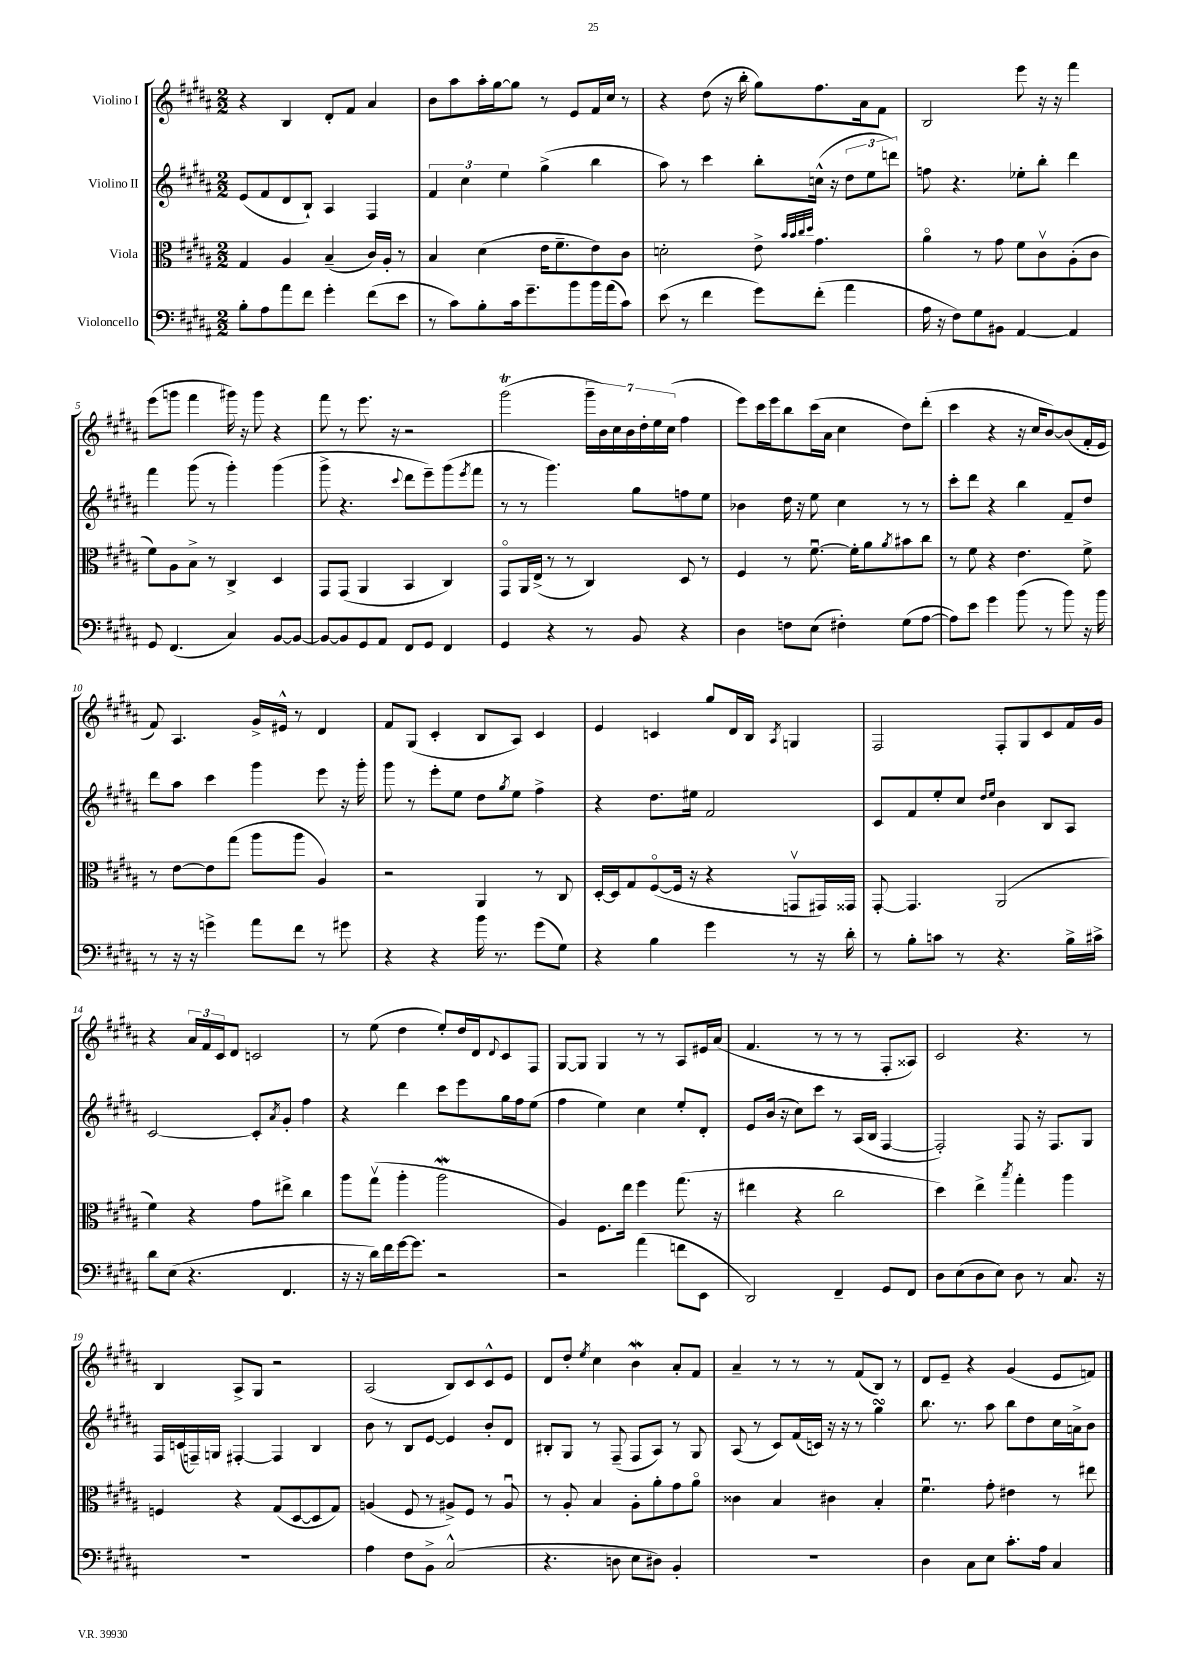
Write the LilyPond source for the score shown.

<<
\new StaffGroup <<
\new Staff = "s0" \with { instrumentName = "Violino I" } {
    \clef treble \key b \major \numericTimeSignature \time 2/2
    r4 b4 dis'8-. fis'8 ais'4 |
    b'8 ais''8 ais''16-. gis''16~ gis''8 r8 e'8 fis'16 cis''16 r8 |
    r4 dis''8( r16 b''16-. gis''8) fis''8. ais'16 fis'8 |
    b2 e'''8 r16 r16 fis'''4 |
    e'''8( g'''8 fis'''4 gis'''16) r16 gis'''8 r4 |
    fis'''8 r8 e'''8. r16 r2 |
    gis'''2\trill( \tuplet 7/4 { gis'''16-- b'16) cis''16 b'16 dis''16-. e''16 cis''16( } fis''4 |
    e'''8) cis'''16 e'''16 b''8 cis'''16( ais'16 cis''4 dis''8) dis'''8-.( |
    cis'''4 r4 r16 cis''16 b'8~) b'8( fis'16-. e'16 |
    fis'8) ais4. gis'16-> eis'16-^ r8 dis'4 |
    fis'8 gis8( cis'4-. b8 ais8) cis'4 |
    e'4 c'4 gis''8 dis'16 b16 \acciaccatura { ais8 } g4 |
    fis2 fis8-. gis8 cis'8 fis'16 gis'16 |
    r4 \tuplet 3/2 { ais'16 fis'16 cis'16 } dis'8 c'2 |
    r8 e''8( dis''4 e''8-.) dis''16 dis'16 \appoggiatura { dis'8 } cis'8 fis8 |
    gis8~ gis8 gis4 r8 r8 ais8 eis'16 ais'16( |
    fis'4. r8 r8 r8 fis8-. aisis8) |
    cis'2 r4. r8 |
    b4 ais8-> gis8 r2 |
    ais2( b8) cis'8 cis'8-^ e'8 |
    dis'8 dis''8-. \acciaccatura { e''8 } cis''4 b'4\mordent ais'8-. fis'8 |
    ais'4-- r8 r8 r8 fis'8( b8) r8 |
    dis'8 e'8-- r4 gis'4( e'8 f'8) \bar "|." |
}
\new Staff = "s1" \with { instrumentName = "Violino II" } {
    \clef treble \key b \major \numericTimeSignature \time 2/2
    e'8( fis'8 dis'8 b8-!) ais4 fis4 |
    \tuplet 3/2 { fis'4 cis''4 e''4 } gis''4->( b''4 |
    ais''8) r8 cis'''4 b''8-. c''16-^( r16 \tuplet 3/2 { dis''8 e''8 d'''8) } |
    f''8 r4. ees''8-. b''8-. dis'''4 |
    fis'''4 gis'''8( r8 gis'''4-.) gis'''4( |
    gis'''8-> r4. \appoggiatura { cis'''8 } dis'''8 e'''8--) gis'''8( \acciaccatura { e'''8 } fis'''8 |
    r8 r8 gis'''4.) gis''8 f''8 e''8 |
    bes'4 dis''16 r16 e''8 cis''4 r8 r8 |
    cis'''8-. dis'''8 r4 b''4 fis'8-- dis''8 |
    dis'''8 ais''8 cis'''4 gis'''4 e'''8 r16 gis'''16-. |
    gis'''8 r8 e'''8-. e''8 dis''8 \acciaccatura { gis''8 } e''8 fis''4-> |
    r4 dis''8. eis''16 fis'2 |
    cis'8 fis'8 e''8-. cis''8 \grace { dis''16 e''16 } b'4 b8 ais8 |
    cis'2~ cis'8-. \acciaccatura { ais'8 } gis'8-. fis''4 |
    r4 dis'''4 cis'''8 e'''8 gis''16 fis''16 e''8( |
    fis''4 e''4) cis''4 e''8-. dis'8-. |
    e'8 b'16( r16 cis''8) cis'''8 r8 ais16( b16 fis4~ |
    fis2-.) fis8 r16 fis8. gis8 |
    fis16 c'16( f16--) g16 fis4~-. fis4 b4 |
    b'8 r8 b8 e'8~ e'4 b'8-. dis'8 |
    bis8-. gis8 r8 fis8--( fis8 ais8) r8 gis8 |
    ais8( r8 cis'8) fis'16( c'16) r16 r16 r8 gis''4\turn |
    b''8. r8. ais''8 b''8 dis''8 cis''16 a'16-> b'8 \bar "|." |
}
\new Staff = "s2" \with { instrumentName = "Viola" } {
    \clef alto \key b \major \numericTimeSignature \time 2/2
    gis4 ais4 b4--( cis'16) ais16-. r8 |
    b4 dis'4( e'16 fis'8.-- e'8) cis'8 |
    d'2-. e'8-> \grace { b'32 b'32 cis''32 dis''32 } gis'4. |
    ais'4\flageolet r8 gis'8 fis'8 cis'8\upbow ais8-.( cis'8 |
    fis'8) ais8 b8-> r8 cis4-> dis4 |
    gis,8 gis,8( ais,4 b,4 cis4) |
    gis,8\flageolet ais,16 e16->( r8 r8 cis4) dis8 r8 |
    fis4 r8 fis'8.~\downbow fis'16-. ais'8 \acciaccatura { ais'8 } bis'8 cis''8 |
    r8 fis'8 r4 e'4. fis'8-> |
    r8 e'8~ e'8 gis''8( ais''8 ais''8 ais4) |
    r2 ais,4 r8 cis8 |
    dis16~-. dis16 gis8 fis8~\flageolet( fis16 r16 r4 g,8\upbow gis,16) gisis,16 |
    gis,8~-. gis,4. ais,2( |
    fis'4) r4 gis'8 eis''8-> cis''4 |
    ais''8 gis''8\upbow( ais''4-. ais''2\mordent |
    ais4) fis8. e''16 fis''4 gis''8.( r16 |
    eis''4 r4 cis''2 |
    dis''4) e''4-> \acciaccatura { b''8 } gis''4-. ais''4 |
    f4 r4 gis8( dis8~ dis8 gis8) |
    a4( fis8 r8 ais8->) fis8 r8 ais8\downbow |
    r8 ais8-. b4 ais8-. ais'8-. gis'8 ais'8\flageolet |
    cisis'4 b4 cis'4 b4-. |
    fis'4.\downbow gis'8-. eis'4 r8 eis''8 \bar "|." |
}
\new Staff = "s3" \with { instrumentName = "Violoncello" } {
    \clef bass \key b \major \numericTimeSignature \time 2/2
    b8-. ais8 ais'8 fis'8 gis'4-. fis'8( e'8 |
    r8 cis'8) b8-. cis'16 gis'8.-- b'8 b'16 ais'16( cis'8) |
    e'8( r8 fis'4 gis'8) fis'8-.( ais'4 |
    ais16 r16 fis8) gis8 bis,8 ais,4~ ais,4 |
    gis,8 fis,4.( cis4) b,8~ b,8~ |
    b,8~ b,8 gis,8 ais,8 fis,8 gis,8 fis,4 |
    gis,4 r4 r8 b,8 r4 |
    dis4 f8 e8( fis4-.) gis8( ais8~ |
    ais8) e'8 gis'4 b'8( r8 b'8) r16 b'16 |
    r8 r16 r16 g'4-> ais'8 fis'8 r8 gis'8 |
    r4 r4 b'16 r8. gis'8( gis8) |
    r4 b4 gis'4 r8 r16 dis'16-. |
    r8 b8-. c'8 r8 r4. b16-> cis'16-> |
    dis'8 e8( r4. fis,4. |
    r16 r16 dis'16) fis'16 gis'16~ gis'8. r2 |
    r2 ais'4( f'8 e,8 |
    dis,2) fis,4-- gis,8 fis,8 |
    dis8 e8( dis8 e8) dis8 r8 cis8. r16 |
    R1 |
    ais4 fis8 b,8-> cis2-^( |
    r4. d8 e8 dis8) b,4-. |
    R1 |
    dis4 cis8 e8 cis'8.-. ais16 cis4 \bar "|." |
}
>>
>>
